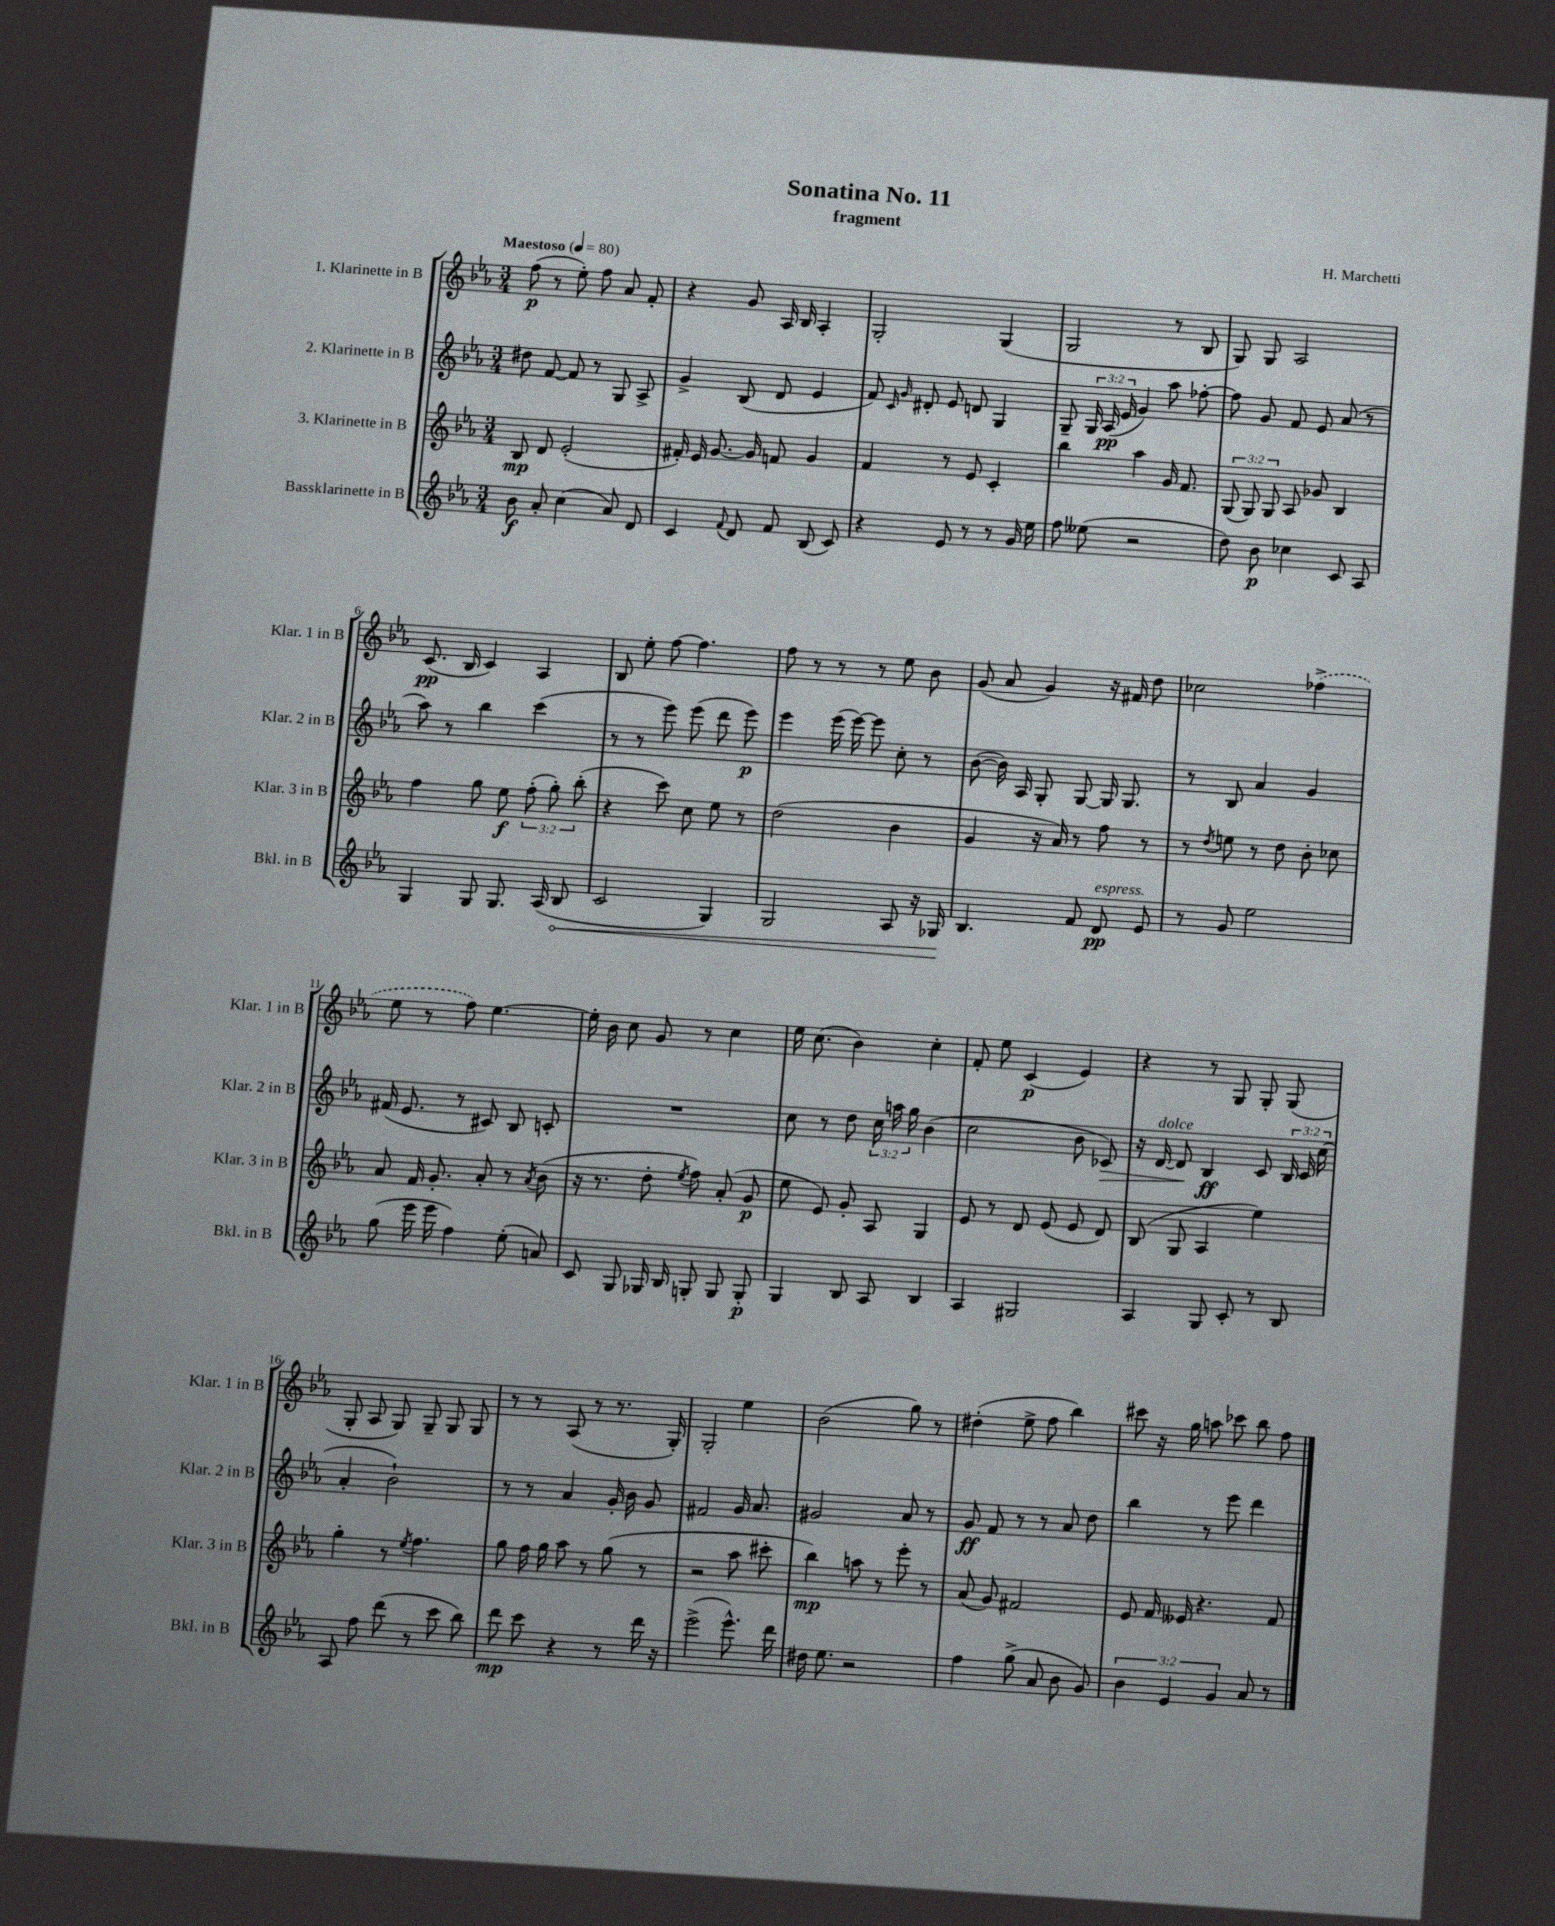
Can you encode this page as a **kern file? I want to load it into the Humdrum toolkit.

**kern	**dynam	**kern	**dynam	**kern	**dynam	**kern	**dynam
*part4	*part4	*part3	*part3	*part2	*part2	*part1	*part1
*staff4	*staff4	*staff3	*staff3	*staff2	*staff2	*staff1	*staff1
*I"Bassklarinette in B	*	*I"3. Klarinette in B	*	*I"2. Klarinette in B	*	*I"1. Klarinette in B	*
*I'Bkl. in B	*	*I'Klar. 3 in B	*	*I'Klar. 2 in B	*	*I'Klar. 1 in B	*
*clefG2	*	*clefG2	*	*clefG2	*	*clefG2	*
*k[b-e-a-]	*	*k[b-e-a-]	*	*k[b-e-a-]	*	*k[b-e-a-]	*
*M3/4	*	*M3/4	*	*M3/4	*	*M3/4	*
*MM80	*	*MM80	*	*MM80	*	*MM80	*
=1	=1	=1	=1	=1	=1	=1	=1
!	!	!	!	!	!	!LO:TX:a:B:t=Maestoso	!
8b-\	f	8B-/	mp	8dd#X\	.	(8ff\	p
8a-'/	.	8d/	.	[8f/	.	8r	.
(4cc\	.	(2e-'/	.	8f/]	.	8ee-'\)	.
.	.	.	.	8r	.	8ff\	.
8a-/)	.	.	.	8G/	.	8a-/	.
8d/	.	.	.	8A-^/	.	8f'/	.
=2	=2	=2	=2	=2	=2	=2	=2
4c/	.	16f#X'/)	.	4g^/	.	4r	.
.	.	16e-/	.	.	.	.	.
.	.	[8.g/	.	.	.	.	.
8qqf/	.	.	.	.	.	.	.
8d/	.	.	.	(8B-/	.	8g/	.
.	.	16g/]	.	.	.	.	.
8f/	.	8fn/	.	8d/	.	16A-/	.
.	.	.	.	.	.	16B-/	.
(8B-/	.	4g/	.	4e-/	.	4A-'/	.
8c/)	.	.	.	.	.	.	.
=3	=3	=3	=3	=3	=3	=3	=3
4r	.	4f/	.	8f/)	.	2G'/	.
.	.	.	.	16qqc/	.	.	.
.	.	.	.	16qqg/	.	.	.
.	.	.	.	8d#X'/	.	.	.
8e-/	.	8r	.	8e-/	.	.	.
8r	.	8e-/	.	8dn/	.	.	.
8r	.	4c'/	.	4G/	.	(4G/	.
16g/	.	.	.	.	.	.	.
16ee-\	.	.	.	.	.	.	.
=4	=4	=4	=4	=4	=4	=4	=4
8ff\	.	4bb-\	.	8G~/	.	2G/	.
(8ee--X\	.	.	.	24G/	.	.	.
.	.	.	.	(24A-/	pp	.	.
.	.	.	.	24e-/	.	.	.
2r	.	4aa-\	.	4g/)	.	.	.
.	.	16g/	.	8aa-\	.	8r	.
.	.	8.f/	.	.	.	.	.
.	.	.	.	[8ff-X'\	.	8B-/	.
=5	=5	=5	=5	=5	=5	=5	=5
8dd\)	.	(12G/	.	8ff-\]	.	8G/)	.
.	.	12G/)	.	.	.	.	.
8b-\	p	.	.	8g/	.	8G/	.
.	.	12G/	.	.	.	.	.
4cc-X\	.	8A-/	.	8f/	.	2A-/	.
.	.	8g-X/	.	8e-/	.	.	.
8c/	.	4B-/	.	(8a-/	.	.	.
8A-/	.	.	.	8r	.	.	.
!!LO:LB:g=z
=6	=6	=6	=6	=6	=6	=6	=6
4G/	.	4ff\	.	8aa-\)	.	(8.c/	pp
.	.	.	.	8r	.	.	.
.	.	.	.	.	.	16B-/	.
8G/	.	8gg\	.	4bb-\	.	4c/)	.
8.G/	.	8ee-\	f	.	.	.	.
.	.	(12ff'\	.	(4ccc\	.	4A-/	.
(16A-/	.	.	.	.	.	.	.
.	.	12gg'\)	.	.	.	.	.
!	!LO:HP:b	!	!	!	!	!	!
8B-/	<	.	.	.	.	.	.
.	.	(12bb-'\	.	.	.	.	.
=7	=7	=7	=7	=7	=7	=7	=7
2c/	.	4r	.	8r	.	8B-/	.
.	.	.	.	8r	.	8ee-'\	.
.	.	8ccc\)	.	8eee-\)	.	[8ff\	.
.	.	8cc\	.	(8eee-\	.	4.ff\]	.
4G/)	.	8ee-\	.	8ddd\	.	.	.
.	.	8r	.	8eee-\)	p	.	.
=8	=8	=8	=8	=8	=8	=8	=8
2G/	.	(2dd\	.	4eee-\	.	8ff\	.
.	.	.	.	.	.	8r	.
.	.	.	.	(16eee-\	.	8r	.
.	.	.	.	[16eee-\)	.	.	.
.	.	.	.	8eee-\]	.	8r	.
8A-/	.	4b-\	.	8cc'\	.	8ee-\	.
16r	.	.	.	8r	.	8b-\	.
16G-X/	.	.	.	.	.	.	.
.	[	.	.	.	.	.	.
=9	=9	=9	=9	=9	=9	=9	=9
4.B-/	.	4g/	.	([8b-\	.	(8g/	.
.	.	.	.	16b-\])	.	8a-/	.
.	.	.	.	16A-/	.	.	.
.	.	16r	.	8G'/	.	4g/)	.
.	.	16a-/)	.	.	.	.	.
8f/	.	8r	.	[8G/	.	.	.
!LO:TX:a:i:t=espress.	!	!	!	!	!	!	!
8d/	pp	8ff\	.	16G/]	.	16r	.
.	.	.	.	8.G/	.	16f#X/	.
8e-/	.	8r	.	.	.	8dd\	.
=10	=10	=10	=10	=10	=10	=10	=10
8r	.	8r	.	8r	.	2cc-X\	.
.	.	8qdd/	.	.	.	.	.
8g/	.	8een\	.	8B-/	.	.	.
2ee-\	.	8r	.	4a-/	.	.	.
.	.	8dd\	.	.	.	.	.
.	.	8b-'\	.	4g/	.	(4ff-X^\	.
.	.	8cc-X\	.	.	.	.	.
!!LO:LB:g=z
=11	=11	=11	=11	=11	=11	=11	=11
(8gg\	.	8a-/	.	(16f#X/	.	8ee-\	.
.	.	.	.	8.e-/	.	.	.
16eee-\	.	16f/	.	.	.	8r	.
16eee-\	.	8.g'/	.	.	.	.	.
4ff\)	.	.	.	8r	.	8ff\)	.
.	.	8a-'/	.	8c#X/)	.	[4.ee-\	.
(8ee-'\	.	8r	.	8B-/	.	.	.
.	.	8qa-/	.	.	.	.	.
8an/)	.	(8b-\	.	8cn'/	.	.	.
=12	=12	=12	=12	=12	=12	=12	=12
8c/	.	16r	.	2.r	.	16ee-'\]	.
.	.	8.r	.	.	.	16b-\	.
8G/	.	.	.	.	.	8cc\	.
16G-X/	.	8dd'\	.	.	.	8g/	.
16B-/	.	.	.	.	.	.	.
.	.	8qee-/	.	.	.	.	.
8Gn'/	.	8ff\)	.	.	.	8r	.
8G/	.	(8a-'/	.	.	.	4cc\	.
8G'/	p	8g/	p	.	.	.	.
=13	=13	=13	=13	=13	=13	=13	=13
4G/	.	8ee-\	.	8cc\	.	16ee-\	.
.	.	.	.	.	.	(8.cc\	.
.	.	8e-/)	.	8r	.	.	.
8B-/	.	8g'/	.	8dd\	.	4b-\)	.
8A-/	.	8A-/	.	24cc\	.	.	.
.	.	.	.	24aan\	.	.	.
.	.	.	.	24gg\	.	.	.
4B-/	.	4G/	.	(4b-\	.	4cc'\	.
=14	=14	=14	=14	=14	=14	=14	=14
4A-/	.	8e-/	.	2cc\	.	8f'/	.
.	.	8r	.	.	.	8ee-\	.
2G#X/	.	8d/	.	.	.	(4c/	p
.	.	(8e-/	.	.	.	.	.
.	.	8e-/	.	8b-\	.	4e-/)	.
!	!	!	!	!	!LO:HP:b	!	!
.	.	8d/)	.	8c-X/)	>	.	.
=15	=15	=15	=15	=15	=15	=15	=15
4A-/	.	(8B-/	.	16r	.	4r	.
!	!	!	!	!LO:TX:a:i:t=dolce	!	!	!
.	.	.	.	[16d/	.	.	.
.	.	8G/	.	8d/]	.	.	.
8G/	.	4A-/	.	4B-/	] ff	8r	.
8c'/	.	.	.	.	.	8G/	.
8r	.	4ee-\)	.	8c/	.	8G'/	.
8B-/	.	.	.	24B-/	.	(8G/	.
.	.	.	.	24c/	.	.	.
.	.	.	.	(24cc\	.	.	.
!!LO:LB:g=z
=16	=16	=16	=16	=16	=16	=16	=16
8A-/	.	4gg'\	.	4a-'/	.	8G'/	.
8ff\	.	.	.	.	.	8A-/	.
(8ddd\	.	8r	.	2b-`\)	.	8G/)	.
.	.	8qee-/	.	.	.	.	.
8r	.	4.ff\	.	.	.	8G~/	.
8ccc\	.	.	.	.	.	8G/	.
8bb-\)	.	.	.	.	.	8G/	.
=17	=17	=17	=17	=17	=17	=17	=17
8ddd\	mp	8gg\	.	8r	.	8r	.
8ccc\	.	16ff\	.	8r	.	8r	.
.	.	16gg\	.	.	.	.	.
4r	.	8aa-\	.	4a-/	.	(8A-/	.
.	.	8r	.	.	.	8r	.
8r	.	(8gg\	.	16g'/	.	8.r	.
.	.	.	.	16b-\	.	.	.
16ddd\	.	8r	.	8g/	.	.	.
16r	.	.	.	.	.	16G'/)	.
=18	=18	=18	=18	=18	=18	=18	=18
(2eee-^\	.	2r	.	2f#X/	.	2G'/	.
8.eee-^^\)	.	8aa-\	.	16g/	.	4ee-\	.
.	.	.	.	8.a-/	.	.	.
.	.	8ccc#X'\	.	.	.	.	.
16ddd\	.	.	.	.	.	.	.
=19	=19	=19	=19	=19	=19	=19	=19
16dd#X\	.	4bb-\)	mp	2g#X/	.	(2b-\	.
8.ee-\	.	.	.	.	.	.	.
2r	.	8aan\	.	.	.	.	.
.	.	8r	.	.	.	.	.
.	.	8eee-'\	.	8a-/	.	8gg\)	.
.	.	8r	.	8r	.	8r	.
=20	=20	=20	=20	=20	=20	=20	=20
4ff\	.	(8a-/	.	8g/	ff	(4dd#X'\	.
.	.	8g/)	.	8f/	.	.	.
(8gg^\	.	2f#X/	.	8r	.	8ee-^\	.
8a-/	.	.	.	8r	.	8ff\	.
8b-\	.	.	.	8a-/	.	4bb-\)	.
8g/)	.	.	.	8dd\	.	.	.
=21	=21	=21	=21	=21	=21	=21	=21
6b-\	.	8e-/	.	4bb-\	.	8ccc#X\	.
.	.	16f/	.	.	.	16r	.
6e-/	.	.	.	.	.	.	.
.	.	16e--X/	.	.	.	16gg\	.
.	.	4.r	.	8r	.	8aan\	.
6g/	.	.	.	.	.	.	.
.	.	.	.	8eee-\	.	8ccc-X\	.
8a-/	.	.	.	4ddd\	.	8bb-\	.
8r	.	8f/	.	.	.	8ff\	.
==	==	==	==	==	==	==	==
*-	*-	*-	*-	*-	*-	*-	*-
